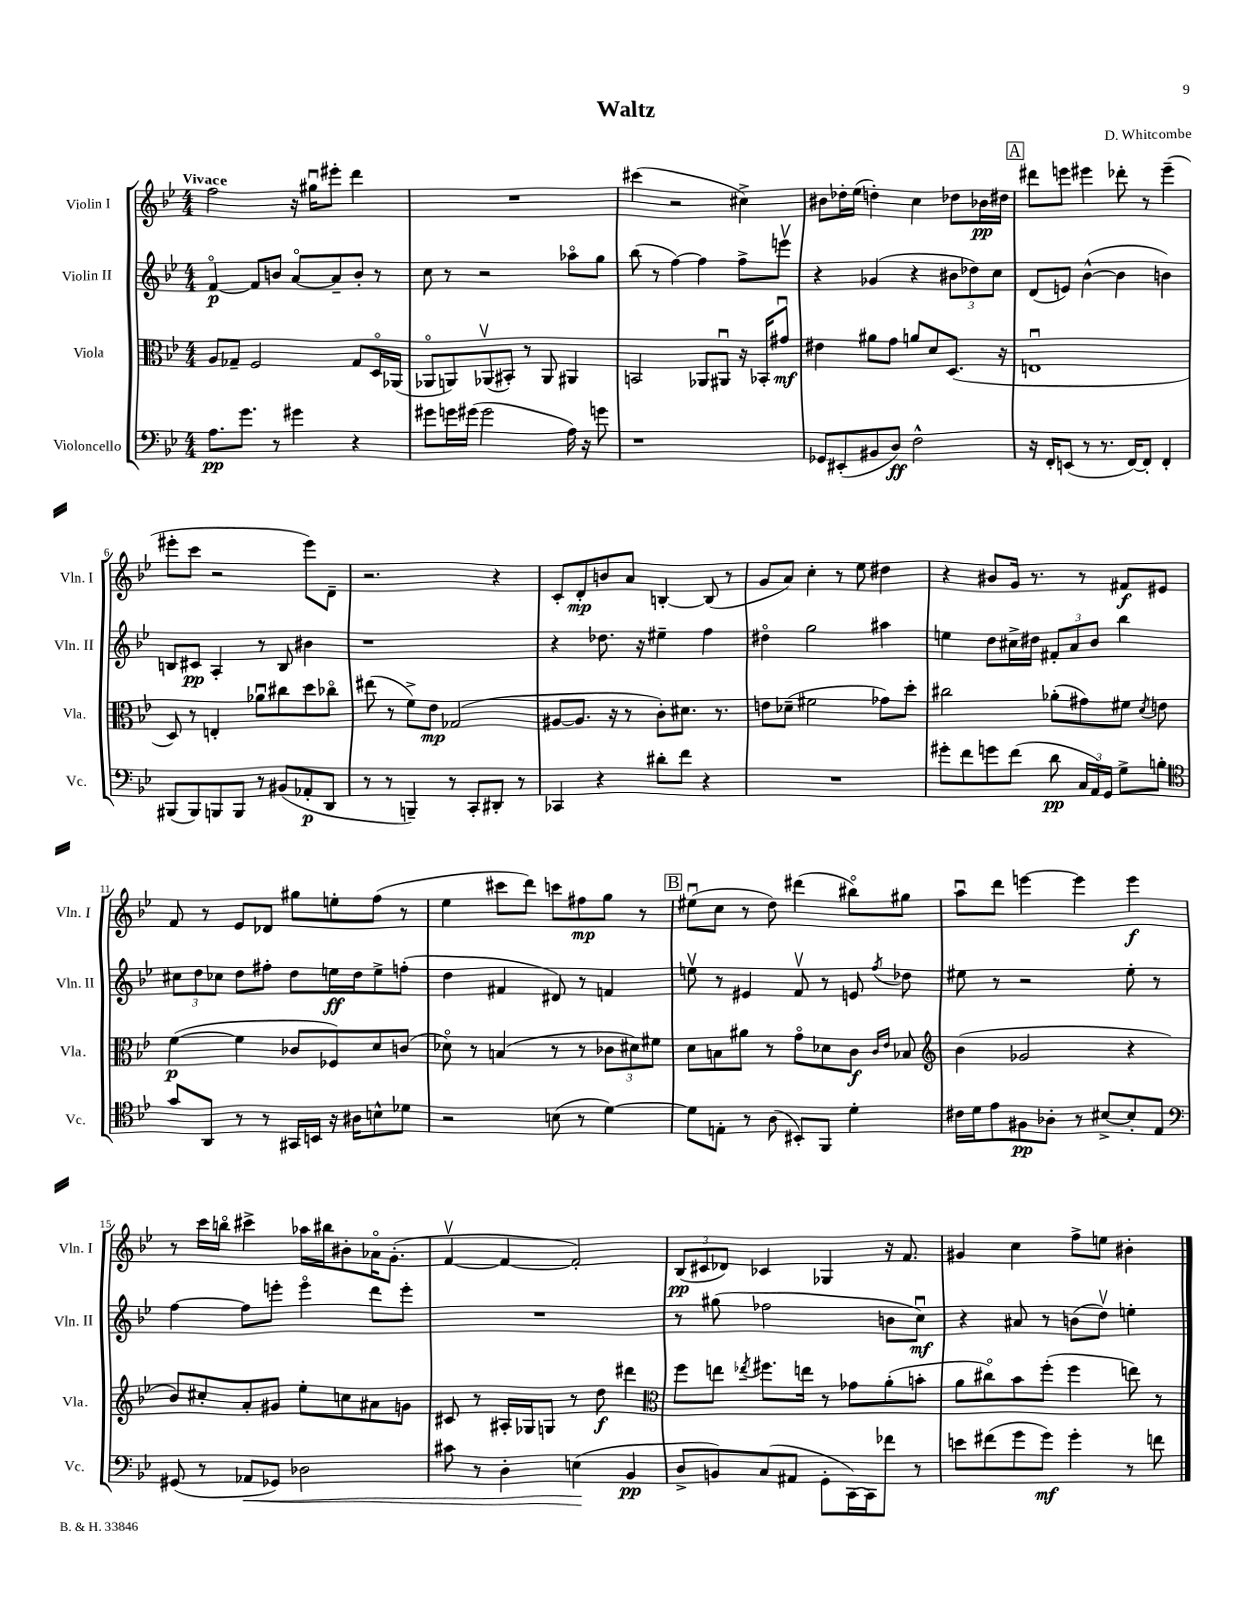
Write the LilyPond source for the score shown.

\header { title = "Waltz" composer = "D. Whitcombe" }
<<
\new StaffGroup <<
\new Staff = "s0" \with { instrumentName = "Violin I" shortInstrumentName = "Vln. I" } {
    \clef treble \key bes \major \numericTimeSignature \time 4/4 \tempo "Vivace"
    \autoBeamOff f''2 r16 gis''16[\downbow eis'''8]-. d'''4 |
    R1 |
    cis'''4( r2 cis''4->) |
    bis'8[ des''16-. ees''16]( d''4-.) c''4 des''8[ bes'16\pp dis''16] |
    \mark \markup { \box "A" } dis'''8[ e'''8] eis'''4 des'''8-. r8 eis'''4--( |
    eis'''8[-. c'''8] r2 eis'''8[) d'8]-- |
    r2. r4 |
    c'8[-. d'8-.\mp b'8 a'8] b4~-. b8( r8 |
    g'8[ a'8]) c''4-. r8 ees''8 dis''4 |
    r4 bis'8[ g'16] r8. r8 fis'8[\f eis'8] |
    f'8 r8 ees'8[ des'8] gis''8[ e''8-. f''8]( r8 |
    ees''4 cis'''8[ d'''8]) c'''8[ fis''8\mp g''8] r8 |
    \mark \markup { \box "B" } eis''8[\downbow( c''8] r8 d''8) dis'''4( bis''8[\flageolet) gis''8] |
    a''8[\downbow d'''8] e'''4~ e'''4 e'''4\f |
    r8 c'''16[ b''16]\flageolet cis'''4-> aes''16[ bis''16 bis'8-. aes'16\flageolet g'8.]-.( |
    f'4~\upbow f'4~ f'2-.) |
    \tuplet 3/2 { bes8[\pp( cis'8 des'8]) } ces'4 ges4 r16 f'8. |
    gis'4 c''4 f''8[-> e''8] bis'4-. \bar "|." |
}
\new Staff = "s1" \with { instrumentName = "Violin II" shortInstrumentName = "Vln. II" } {
    \clef treble \key bes \major \numericTimeSignature \time 4/4
    \autoBeamOff f'4~\flageolet\p f'8[ b'8] a'8[~\flageolet a'8-- b'8]-. r8 |
    c''8 r8 r2 aes''8[\flageolet g''8] |
    bes''8( r8 f''4~) f''4 f''8[-> e'''8]\upbow |
    r4 ges'4( r4 \tuplet 3/2 { bis'8[ des''8) c''8] } |
    \mark \markup { \box "A" } d'8[( e'8]) bes'4~-^( bes'4 b'4) |
    b8[ cis'8]\pp a4-. r8 b8 bis'4 |
    r1 |
    r4 des''8. r16 eis''4-- f''4 |
    dis''4\flageolet g''2 ais''4 |
    e''4 d''8[ cis''16-> dis''16] \tuplet 3/2 { fis'8[-. a'8 bes'8] } bes''4 |
    \tuplet 3/2 { cis''8[ d''8 ces''8] } d''8[ fis''8]-. d''8[ e''16\ff d''16 e''8-> f''8]-.( |
    d''4 fis'4 dis'8) r8 f'4 |
    \mark \markup { \box "B" } e''8\upbow r8 eis'4 f'8\upbow r8 e'8 \acciaccatura { f''8 } des''8 |
    eis''8 r8 r2 eis''8-. r8 |
    f''4~ f''8[ e'''8]-. e'''4\flageolet d'''8[ e'''8]-. |
    R1 |
    r8 gis''8( fes''2 b'8[ c''8]\downbow\mf) |
    r4 ais'8 r8 b'8[( d''8]\upbow) e''4-. \bar "|." |
}
\new Staff = "s2" \with { instrumentName = "Viola" shortInstrumentName = "Vla." } {
    \clef alto \key bes \major \numericTimeSignature \time 4/4
    \autoBeamOff a8[ ges8]-- f2 ges8[ d16\flageolet aes,16]( |
    aes,8[\flageolet a,8) aes,8\upbow( bis,8]-.) r8 aes,8 ais,4 |
    b,2 aes,8[ ais,8]\downbow r16 bes,16[-. gis'8]\downbow\mf |
    eis'4 ais'8[ g'8] a'8[ d'8 d8.]( r16 |
    \mark \markup { \box "A" } e1\downbow |
    d8) r8 e4-. aes'8[\downbow cis''8 d''8 ces''8]\flageolet |
    eis''8( r8 f'8[->) ees'8]\mp ges2( |
    ais8[~ ais8.] r16 r8 c'8[-.) dis'8.] r8. |
    e'8[ des'8]--( fis'2 ges'8[) d''8]-. |
    cis''2 aes'8[-.( gis'8) fis'8] \acciaccatura { d'8 } e'8 |
    f'4~\p( f'4 ces'8[ fes8) d'8 c'8]( |
    des'8\flageolet) r8 b4( r8 r8 \tuplet 3/2 { ces'8[ dis'8) fis'8] } |
    \mark \markup { \box "B" } d'8[ b8 ais'8] r8 g'8[\flageolet des'8 c'8]\f \grace { c'16[ ees'16] } bes8 |
    \clef treble bes'4( ges'2 r4 |
    bes'8[) cis''8-. a'8-. gis'8] ees''8[-. c''8 ais'8 g'8] |
    cis'8 r8 ais16[-. ges16 g8] r8 d''8\f dis'''4 |
    \clef alto f''8[ e''8] \acciaccatura { ees''8 } fis''8.[ e''16] r8 ges'8[ a'8-.( b'8]-. |
    a'8[ cis''8\flageolet) bes'8 f''8]-.( f''4 e''8) r8 \bar "|." |
}
\new Staff = "s3" \with { instrumentName = "Violoncello" shortInstrumentName = "Vc." } {
    \clef bass \key bes \major \numericTimeSignature \time 4/4
    \autoBeamOff a8.[\pp g'8.] r8 gis'4 r4 |
    gis'8[ g'16 gis'16]( gis'2 a16) r16 g'8 |
    r1 |
    ges,8[ eis,8-.( bis,8 d8]\ff) f2-^ |
    \mark \markup { \box "A" } r16 f,16[-. e,8]( r8 r8. f,16[~) f,8]-. f,4-. |
    bis,,8[( bis,,8) b,,8 b,,8] r8 bis,8[( aes,8-.\p d,8] |
    r8 r8 b,,4--) r8 c,8[-. dis,8]-. r8 |
    ces,4 r4 dis'8[-. f'8] r4 |
    R1 |
    gis'8[-. f'8 g'8 f'8]( d'8\pp \tuplet 3/2 { c16[ a,16) g,16] } g8[-> b8]-. |
    \clef tenor g'8[ a,8] r8 r8 gis,16[ b,16] r16 ais16[ b8-^ des'8] |
    r2 b8( r8 d'4~) |
    \mark \markup { \box "B" } d'8[ e8]-. r8 a8( bis,8[-.) f,8] d'4-. |
    cis'16[ d'16 ees'8 fis8\pp aes8]-. r8 bis8[~-> bis8-. ees8] |
    \clef bass gis,8( r8 aes,8[\< ges,8]) des2 |
    cis'8 r8 d4-. e4\!( bes,4\pp |
    d8[-> b,8) c8( ais,8] g,8[-. c,16~) c,16 fes'8] r8 |
    e'8[ fis'8( g'8 g'8]\mf) g'4-. r8 f'8 \bar "|." |
}
>>
>>
